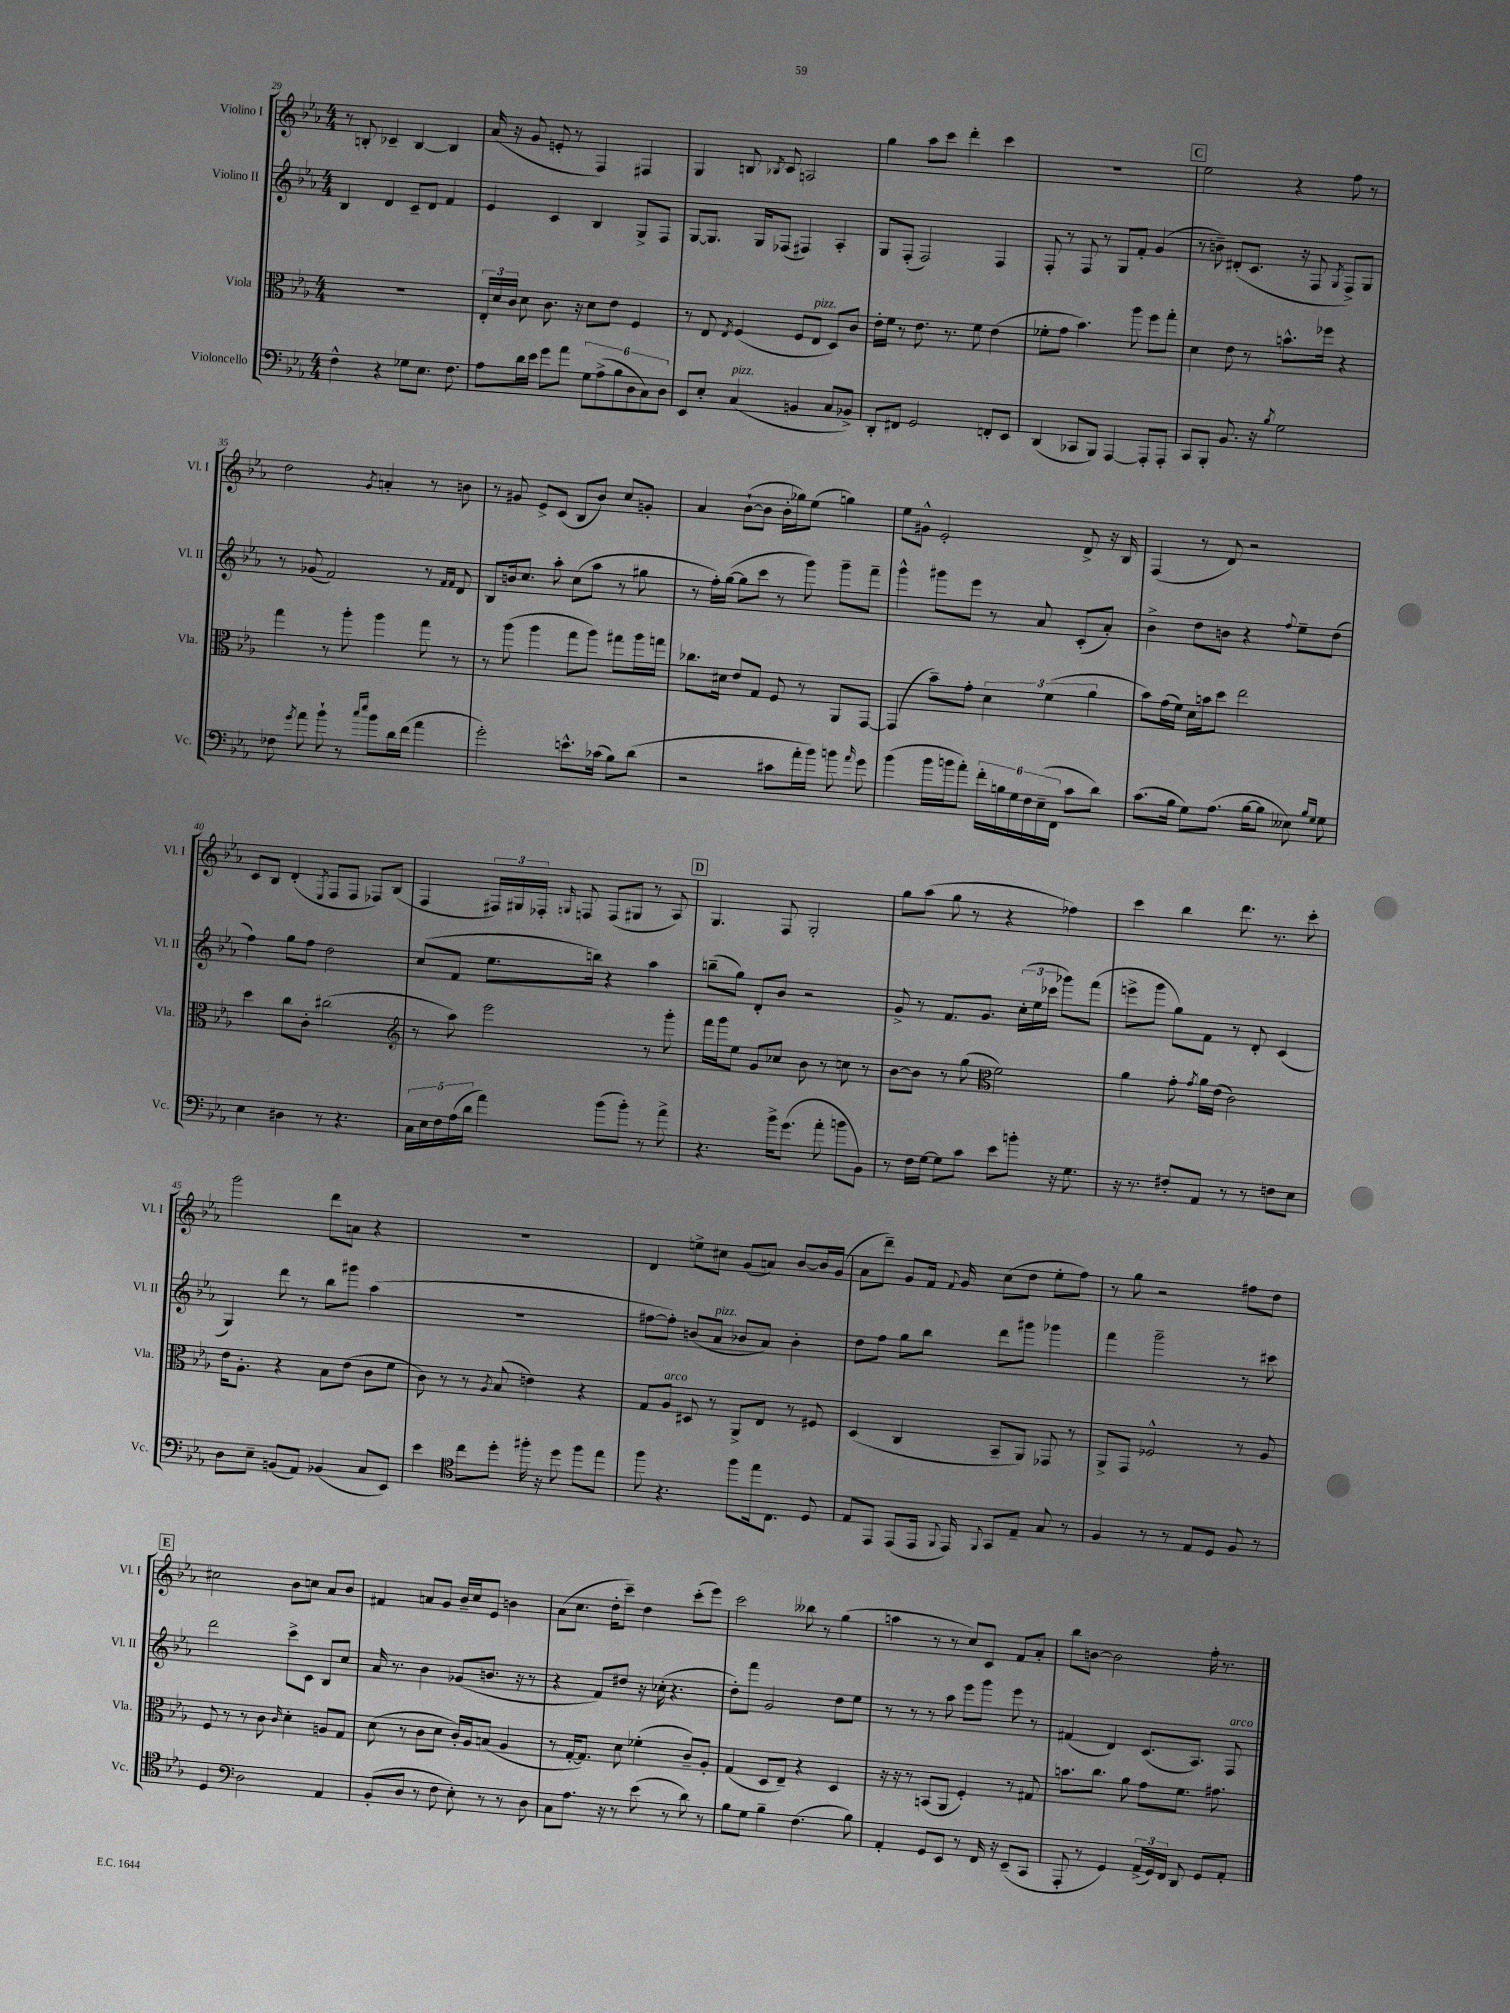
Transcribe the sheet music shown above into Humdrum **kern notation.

**kern	**kern	**kern	**kern
*part4	*part3	*part2	*part1
*staff4	*staff3	*staff2	*staff1
*I"Violoncello	*I"Viola	*I"Violino II	*I"Violino I
*I'Vc.	*I'Vla.	*I'Vl. II	*I'Vl. I
*clefF4	*clefC3	*clefG2	*clefG2
*k[b-e-a-]	*k[b-e-a-]	*k[b-e-a-]	*k[b-e-a-]
*M4/4	*M4/4	*M4/4	*M4/4
=29	=29	=29	=29
4F^^\	1r	4B-/	8r
.	.	.	8Bn'/
4r	.	4d/	4c-X~/
8G-X\L	.	8c~/L	[4B/
8.E-\J	.	8d/J	.
.	.	4f/	4B/]
8.F\	.	.	.
=30	=30	=30	=30
8A-\L	24E-'/LL	4e-/	(16a-/
.	24d/	.	.
.	.	.	16r
.	24c/JJ	.	.
16d\L	8d\	.	8g/
16e-\JJ	.	.	.
8g\L	8.c\	4c/	8en'/
8a-\J	.	.	8r
.	16r	.	.
12G\L	8d\L	4B-/	4F/)
(12A-^\	.	.	.
.	8e-\J	.	.
12B-\	.	.	.
12D\	4F/	8G^/L	4F#X/
12C\)	.	.	.
.	.	8F/J	.
12D\J	.	.	.
=31	=31	=31	=31
8EE-/L	8r	[8G/L	4G/
8E-'/J	8E-/	8.G/J]	.
.	8qE-/	.	.
!LO:TX:a:i:t=pizz.	!	!	!
(4C/	(4F/	.	8Bn/
.	.	16G/KL	.
.	.	.	8qB-X/
.	.	(8F-X/J	8c/
4BBn/	8F/L	4F#X/)	2An/
!	!LO:TX:a:i:t=pizz.	!	!
.	8E-/J	.	.
8C/L	8D/L)	4A-'/	.
8BB-X^/J)	8c/J	.	.
=32	=32	=32	=32
8DD'/L	16e-'\LL	8G/L	4gg\
.	16f\JJ	.	.
8FF#X/J	8r	(8F'/J	.
2GG/	8.e-\	2F/)	8aa-\L
.	.	.	8ccc\J
.	8.r	.	.
.	.	.	4ddd'\
.	8f\	.	.
8FFn'/L	(4e-\	4F/	4ccc\
8EE-/J	.	.	.
=33	=33	=33	=33
(4DD/	8f-X'\L	8F'/	1r
.	8g\J	8r	.
8CC-X/L	4.b-\)	8F/	.
8BBB-/J)	.	8r	.
[4AAA-/	.	8G/L	.
.	8aa-\	8f'/J	.
8AAA-'/L]	8ff\L	(4g/	.
8AAA-'/J	8gg'\J	.	.
!!LO:REH:place=s1:t=C
=34	=34	=34	=34
8CC/L	4d\	8r	2ee-\
8BBB-'/J	.	8bn~\)	.
8.BB-/	8e-\	(8d#X'/L	.
.	8r	8.c/J	.
16r	.	.	.
8qB-/	.	.	.
2G\	8.bn^^\L	.	4r
.	.	16r	.
.	.	8F/	.
.	16ff-X\Jk	.	.
.	.	8qG/	.
.	4r	8F^/L)	8ff\
.	.	8G/J	8r
!!LO:LB:g=z
=35	=35	=35	=35
8F-X\	4gg\	8r	2dd\
8qg/	.	.	.
8a-\	.	(8g-X/	.
8b-`\	8r	2f/)	.
8r	8aa-'\	.	.
16qqcc/LL	.	.	.
16qqee-/JJ	.	.	8qg/
8b-\L	4aa-\	.	4an'/
16d\L	.	.	.
(16f\JJ	.	.	.
4a-\	8gg\	8r	8r
.	.	16qqf/LL	.
.	.	16qqf/JJ	.
.	8r	8d/	8bn\
=36	=36	=36	=36
2g'\)	8r	8B-/L	8r
.	(8aa-\	16bn/k	8g#X/
.	.	8.cc/J	.
.	4aa-\	.	8e-^/L
.	.	8aa-'\	(8c/J
8.en^^\L	8gg\L	(8cc\L	8B-/L
.	8aa-\J)	8aa-\J	8b-/J)
(16c-X\Jk	.	.	.
8B-\L)	8gg#X\L	8r	8cc/L
(8d\J	16aa-\L	8gg#X\	8gn'/J
.	16ggn\JJ	.	.
=37	=37	=37	=37
2r	8.cc-X\L	8r	4a-/
.	.	16ff'\LL)	.
.	16d#X\Jk	([16gg\JJ	.
.	8e-/L	8gg\L]	([8b-`\L
.	8G/J	8ccc\J	8b-\J]
8c#X\L	8F/	8r	16b-'\LL
.	.	.	16gg-X\J)
16a-'\L	8r	8ggg\)	(8ee-\J
16b-\JJ)	.	.	.
8bn\	8AA-/L	8ggg~\L	4ggn\)
16qqa-/	.	.	.
8g\	[8GG/J	8fff~\J	.
=38	=38	=38	=38
(4b-\	(4GG/]	4ggg^^\	8ee-\L
.	.	.	8g#X^^\J
16b-\LL	8b-~\L)	8ggg#X\L	2e-'/
16bn\J	.	.	.
8a-'\J)	8g'\J	8eee-\J	.
24f'\LL	6d\	8r	.
24Bn\	.	.	.
24G\	.	.	.
24F\	.	8a-/	.
(24E-~\	(6f\	.	.
24FF\JJ	.	.	.
8c\L	.	(8c'/L	8d^/
.	6a-\	.	.
8d\J)	.	8a-'/J)	16r
.	.	.	16B-/
=39	=39	=39	=39
(8.c\L	8b-\L)	4b-^\	(4F/
.	(16g\L	.	.
16B-\Jk	16f\JJ)	.	.
8G\L)	16d\LL	8dd\L	8r
.	16bn\J	.	.
(8.A-\J	8dd\J	8bn\J	8d/)
.	2ee-\	4r	2r
[16B-\KL	.	.	.
8B-\J]	.	.	.
.	.	8qqff/	.
8E--X\)	.	8ee-~\L	.
16qqB-/LL	.	.	.
16qqG/JJ	.	.	.
8G\	.	(8dd\J	.
!!LO:LB:g=z
=40	=40	=40	=40
4E-\	4dd\	4ff\)	8c/L
.	.	.	8B-/J
4D#X\	8cc\L	8gg\L	(4d'/
.	8c'\J	8ff\J	.
.	.	.	8qE-/
8r	(2cc#X\	2dd\	8F/L
4.r	.	.	8F/J
.	.	.	8F-X/L)
.	.	.	(8B-/J
=41	=41	=41	=41
*	*clefG2	*	*
20C\LL	8r	(8cc/L	4F/
20E-\	.	.	.
20F\	.	.	.
.	8aa-\)	8f/J	.
(20A-\	.	.	.
20d\JJ	.	.	.
4a-\)	2eee-\	8.ee-\L	24F#X/LL)
.	.	.	24G#X/
.	.	.	24F-X'/JJ
.	.	.	16qqGn/
.	.	.	8Fn/
.	.	16bbn\Jk)	.
(8b-\L	.	4r	(8F/L
8b-'\J)	.	.	8G#X/J
8r	8r	4aa-\	8r
8a-^\	8ggg'\	.	8A-/)
!!LO:REH:place=s1:t=D
=42	=42	=42	=42
4.r	16fff\LL	(8bbn~\L	4.G/
.	16ggg\J	.	.
.	8ee-\J	8gg\J)	.
.	8g/L	8d'/L	.
16b-^\KL	8cc-X/J	8b-/J	8F/
(8.g\J	.	.	.
.	8b-\	2r	2G'/
8a-'\	8r	.	.
8bn\L	8ccn\	.	.
8BB-\J)	8r	.	.
=43	=43	=43	=43
8r	[8b-\L	8g^/	8gg\L
16F\LL	8b-\J]	8r	(8aa-\J
[16G\JJ	.	.	.
8G\L]	8r	8.f/L	8gg\
8c\J	(8gg\	.	8r
.	.	8.g/J	.
*	*clefC3	*	*
8e-\L	2f\)	.	4r
8bn'\J	.	(24cc'\LL	.
.	.	24ee-\	.
.	.	24ccc-X\JJ	.
16r	.	8ggg-X\L)	4ff-X\)
8.G\	.	.	.
.	.	(8fff\J	.
=44	=44	=44	=44
16r	4a-\	8eeen^\L	4ccc\
8.r	.	.	.
.	.	8ggg\J	.
8F#X'/L	8g'\	8gg\L)	4bb-\
.	8qg/	.	.
8AA-/J	16a-\LL	8f\J	.
.	(16e-\JJ	.	.
8r	2c\)	8r	8.ddd\
8r	.	8d'/	.
.	.	.	8.r
8Fn\L	.	(4c/	.
8E-\J	.	.	8ccc'\
!!LO:LB:g=z
=45	=45	=45	=45
8D\L	16e-\KL	4G/)	2ggg\
.	8.A-'\J	.	.
8E-~\J	.	.	.
(8BBn/L	4r	8ddd\	.
8AA-/J)	.	8r	.
(4BB-X/	8B-\L	8bb-\L	8ddd\L
.	(8e-\J	8ggg#X\J	8an\J
8C/L	8c\L	(4aa-\	4r
8EE-/J)	8f\J	.	.
=46	=46	=46	=46
4e-\	8c\)	1r	1r
.	8r	.	.
*clefC4	*	*	*
8cc\L	8r	.	.
.	8qA-/	.	.
8dd'\J	(8B-/	.	.
16ff#X'\	4en\)	.	.
16r	.	.	.
8dd\	.	.	.
8ff#\L	4r	.	.
8ee-\J	.	.	.
=47	=47	=47	=47
8ff\	8G/L	[8ff#X\L	4d/
!	!LO:TX:a:i:t=arco	!	!
4.r	8A-/J	8ff#'\J])	.
.	8D#X/	(8bn/L	8een^\L
!	!	!LO:TX:a:i:t=pizz.	!
.	8r	8a-/J	8cc#X\J
8ff\L	8AA-^/L	8b-X/L	(8g/L
16ee-\k	8E-/J	8a-/J)	8an/J)
8.C\J	.	.	.
.	8r	4b-'\	[8b-/L
8D/	8F#X/	.	16b-/L]
.	.	.	(16g/JJ
=48	=48	=48	=48
8E-/L	(4D/	8dd\L	8a-\L
8EE-/J	.	8ff\J	8ddd~\J)
(8EE-/L	4C/	8gg\L	8g/L
16EE-/Jk	.	8bb-\J	16f/Jk
8qqFF/	.	.	8qqf/
16EE-/)	.	.	16g/
8qqFF/	.	.	.
8GG/L	8BB-~/L	8ddd\L	(8cc\L
8E-~/J	8AA-/J)	8ggg#X\J	8dd\J
8G/	8GG-X/	4ggg-X\	8ee-'\L
8r	8r	.	8ff\J)
=49	=49	=49	=49
4F/	8AA-^/L	4fff\	8r
.	8GG/J	.	8gg\
8r	2F-X^^/	2ggg~\	2r
8r	.	.	.
8E-/L	.	.	.
8D/J	.	.	.
8F/	8r	8r	8ff#X\L
8r	8A-/	8ccc#X\	8dd\J
!!LO:LB:g=z
!!LO:REH:place=s1:t=E
=50	=50	=50	=50
4D/	8F/	2ddd\	2cc#X\
.	8r	.	.
*clefF4	*	*	*
2D\	8r	.	.
.	8c\	.	.
.	16qqc/	.	.
.	4d'\	8ccc^\L	8b-\L
.	.	8c\J	8ccn\J
4AA-/	8An/L	8B-/L	8a-/L
.	8G/J	8cc/J	8b-/J
=51	=51	=51	=51
(8BB-'/L	(8d\	16a-/	4f#X/
.	.	8.r	.
8D/J	8r	.	.
8r	8c\L	4b-\	8an/L
8F\	8d\J	.	8g/J
8E-'\)	16c'/LL)	(8g-X/L	16b-~/LL
.	16A-/J	.	16cc/J
8r	(8Bn/J	8.bn/J	8e-/J
8r	4A-/	.	4bn\
.	.	16r	.
8D\	.	8r	.
=52	=52	=52	=52
8C\L	8r	4r	(8a-\L
8.A-\J	[16G'/KL	.	8.cc\J
.	8.G/J])	.	.
.	.	8f/L)	.
16r	.	.	16dd'\KL
8r	8d\	8dd#X/J	8ccc~\J)
(8e-\	(4f-X'\	16r	4dd\
.	.	(16cc-X'\	.
8r	.	4.r	.
8d\)	8c~/L)	.	(8ccc'\L
8r	8A-'/J	.	8eee-\J)
=53	=53	=53	=53
8B-\L	(4G/	8dd'\L)	2ccc\
8G\J	.	8fff\J	.
4B-~\	8D/L	2g/	.
.	8E-~/J)	.	.
(4.F\	4r	.	8bb--X\
.	.	.	8r
.	4D/	8dd\L	(4gg\
8B-\)	.	8ee-\J	.
=54	=54	=54	=54
4AA-'/	16r	8r	4aan\
.	16r	.	.
.	8r	8r	.
8GG/L	(8BBn/L	8r	8r
8EE-/J	8AA-/J	8aa-\	8r
8r	4F'/)	8eee-\L	8cc/L)
16FF/	.	8ggg\J	8c/J
16r	.	.	.
(8EE-~/L	8r	8eee-\	8f/L
8CC/J	8G#X/	8r	8a-'/J
=55	=55	=55	=55
8AAA-'/	8.bn\L	(4f#X/	8bb-\L
8r	.	.	[8bn\J
.	8.cc\J	.	.
4GG/)	.	4d/)	2b\]
.	8a-\	.	.
(24AA-^/LL	8g\L	(8.c/L	.
24GG/)	.	.	.
24FF/JJ	.	.	.
8DD/	8.f\J	.	.
.	.	8.A-/J)	.
8GG/L	.	.	16ff'\
.	8.g#X\	.	8.r
!	!	!LO:TX:a:i:t=arco	!
8AA-'/J	.	8F/	.
==	==	==	==
*-	*-	*-	*-
